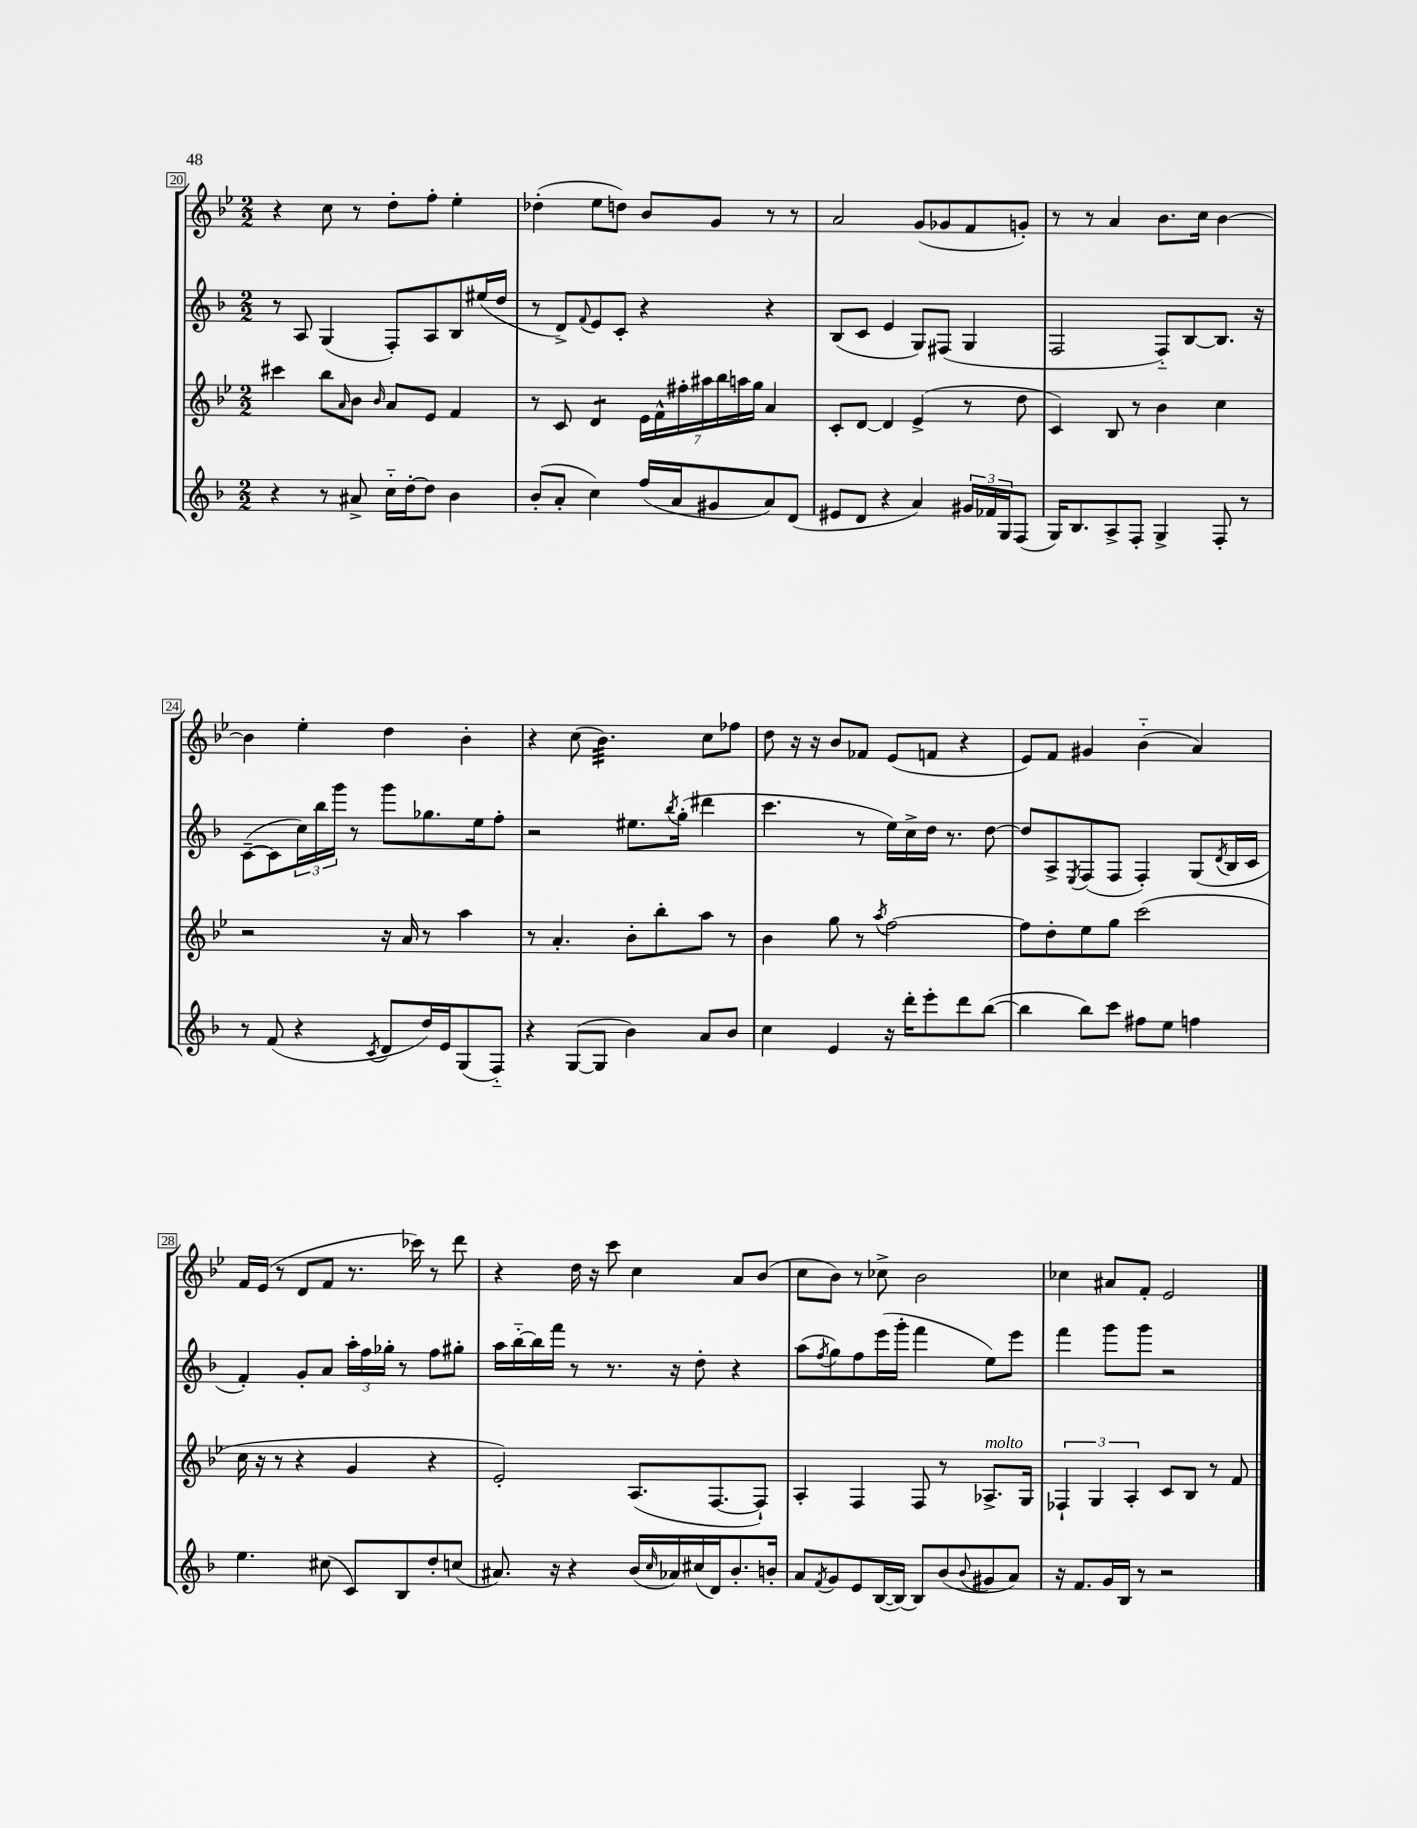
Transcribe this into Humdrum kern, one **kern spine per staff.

**kern	**kern	**kern	**kern
*staff4	*staff3	*staff2	*staff1
*clefG2	*clefG2	*clefG2	*clefG2
*k[b-]	*k[b-e-]	*k[b-]	*k[b-e-]
*M2/2	*M2/2	*M2/2	*M2/2
4r	4ccc#	8r	4r
.	.	8A	.
8r	8bb-	(4G	8cc
.	16qqa	.	.
8a#^	8b-	.	8r
.	16qqb-	.	.
16cc'~	8a	8F')	8dd'
[16dd'	.	.	.
8dd]	8e-	8A	8ff'
4b-	4f	8B-	4ee-'
.	.	(16ee#	.
.	.	16dd	.
=	=	=	=
(8b-'	8r	8r	(4dd-'
8a'	8c	8d^)	.
.	.	8qqf	.
4cc)	4d	8e	8ee-
.	.	8c'	8dd)
(16ff	28e-	4r	8b-
.	28f^^	.	.
16a	.	.	.
.	28ff#'	.	.
.	28aa#	.	.
8g#	.	.	8g
.	28bb-	.	.
.	28aa	.	.
.	28gg	.	.
8a)	4a	4r	8r
(8d	.	.	8r
=	=	=	=
8e#	8c'	(8B-	2a
8d	[8d	8c	.
4r	4d]	4e	.
4a)	(4e-^	8G)	(8g
.	.	(8F#	8g-
24g#	8r	4G	8f
24f-	.	.	.
24G	.	.	.
(8F	8dd	.	8g')
=	=	=	=
16G)	4c)	2F	8r
8.B-	.	.	.
.	.	.	8r
8A^	8B-	.	4a
8F'	8r	.	.
4G^	4b-	8F'~)	8.b-
.	.	[8B-	.
.	.	.	16cc
8F'	4cc	8.B-]	[4b-
8r	.	.	.
.	.	16r	.
=	=	=	=
8r	2r	([8c~	4b-]
(8f	.	8c]	.
4r	.	24cc)	4ee-'
.	.	24bb-	.
.	.	24ggg	.
.	.	8r	.
8qc	.	.	.
8d	16r	8ggg	4dd
.	16a	.	.
16dd)	8r	8.gg-	.
16e	.	.	.
(8G	4aa	.	4b-'
.	.	16ee	.
8F'~)	.	8ff'	.
=	=	=	=
4r	8r	2r	4r
.	4.a'	.	.
([8G	.	.	(8cc
8G]	.	.	4.b-)
4b-)	8b-'	8.ee#	.
.	8bb-'	.	.
.	.	8qbb-	.
.	.	(16gg'	.
8a	8aa	4ddd#	8cc
8b-	8r	.	8ff-
=	=	=	=
4cc	4b-	4.ccc	8dd
.	.	.	16r
.	.	.	16r
4e	8gg	.	8b-
.	8r	8r	8f-
.	8qaa	.	.
16r	[2ff	16ee)	(8e-
16ddd'	.	16cc^	.
8eee'	.	16dd	8f
.	.	8.r	.
8ddd	.	.	4r
([8bb-	.	[8dd	.
=	=	=	=
4bb-]	8ff]	8dd]	8e-)
.	8dd'	8A^	8f
.	.	8qE	.
8bb-)	8ee-	(8F	4g#
8ccc	8gg	8F	.
8ff#	(2ccc	4F')	(4b-'~
8ee	.	.	.
4ff	.	(8G	4a)
.	.	8qd	.
.	.	16B-	.
.	.	16c	.
=	=	=	=
4.ee	16cc	4f')	16f
.	16r	.	(16e-
.	8r	.	8r
.	4r	8g'	8d
(8cc#	.	8a	8f
8c)	4g	24aa'	8.r
.	.	24ff	.
.	.	24gg-'	.
8B-	.	8r	.
.	.	.	16ccc-)
8dd'	4r	8ff	8r
(8cc	.	8gg#'	8ddd
=	=	=	=
8.a#)	2e-')	16aa	4r
.	.	[16bb-'~	.
.	.	16bb-]	.
16r	.	16fff	.
4r	.	8r	16dd
.	.	.	16r
.	.	8.r	8ccc
(16b-	(8.A	.	4cc
16qqcc	.	.	.
16a-)	.	16r	.
(16cc#	.	8dd'	.
16d)	[8.F	.	.
8.b-'	.	4r	8a
.	8F`])	.	(8b-
16b'	.	.	.
=	=	=	=
8a	4A'	(8aa	8cc
8qf	.	8qff	.
8g	.	8gg)	8b-)
8e	4F	8ff	8r
([16B-	.	(16eee	8cc-^
16B-_)	.	16ggg'	.
8B-]	8F	4fff	2b-
(8b-	8r	.	.
8qqb-	.	.	.
8g#	8.A-^	8ee)	.
8a)	.	8eee	.
.	16G	.	.
=	=	=	=
16r	6F-`	4fff	4cc-
8.f	.	.	.
.	6G	.	.
16g	.	8ggg	8a#
16B-	.	.	.
.	6A'	.	.
8r	.	8ggg	8f'
2r	8c	2r	2e-
.	8B-	.	.
.	8r	.	.
.	8f	.	.
==	==	==	==
*-	*-	*-	*-
